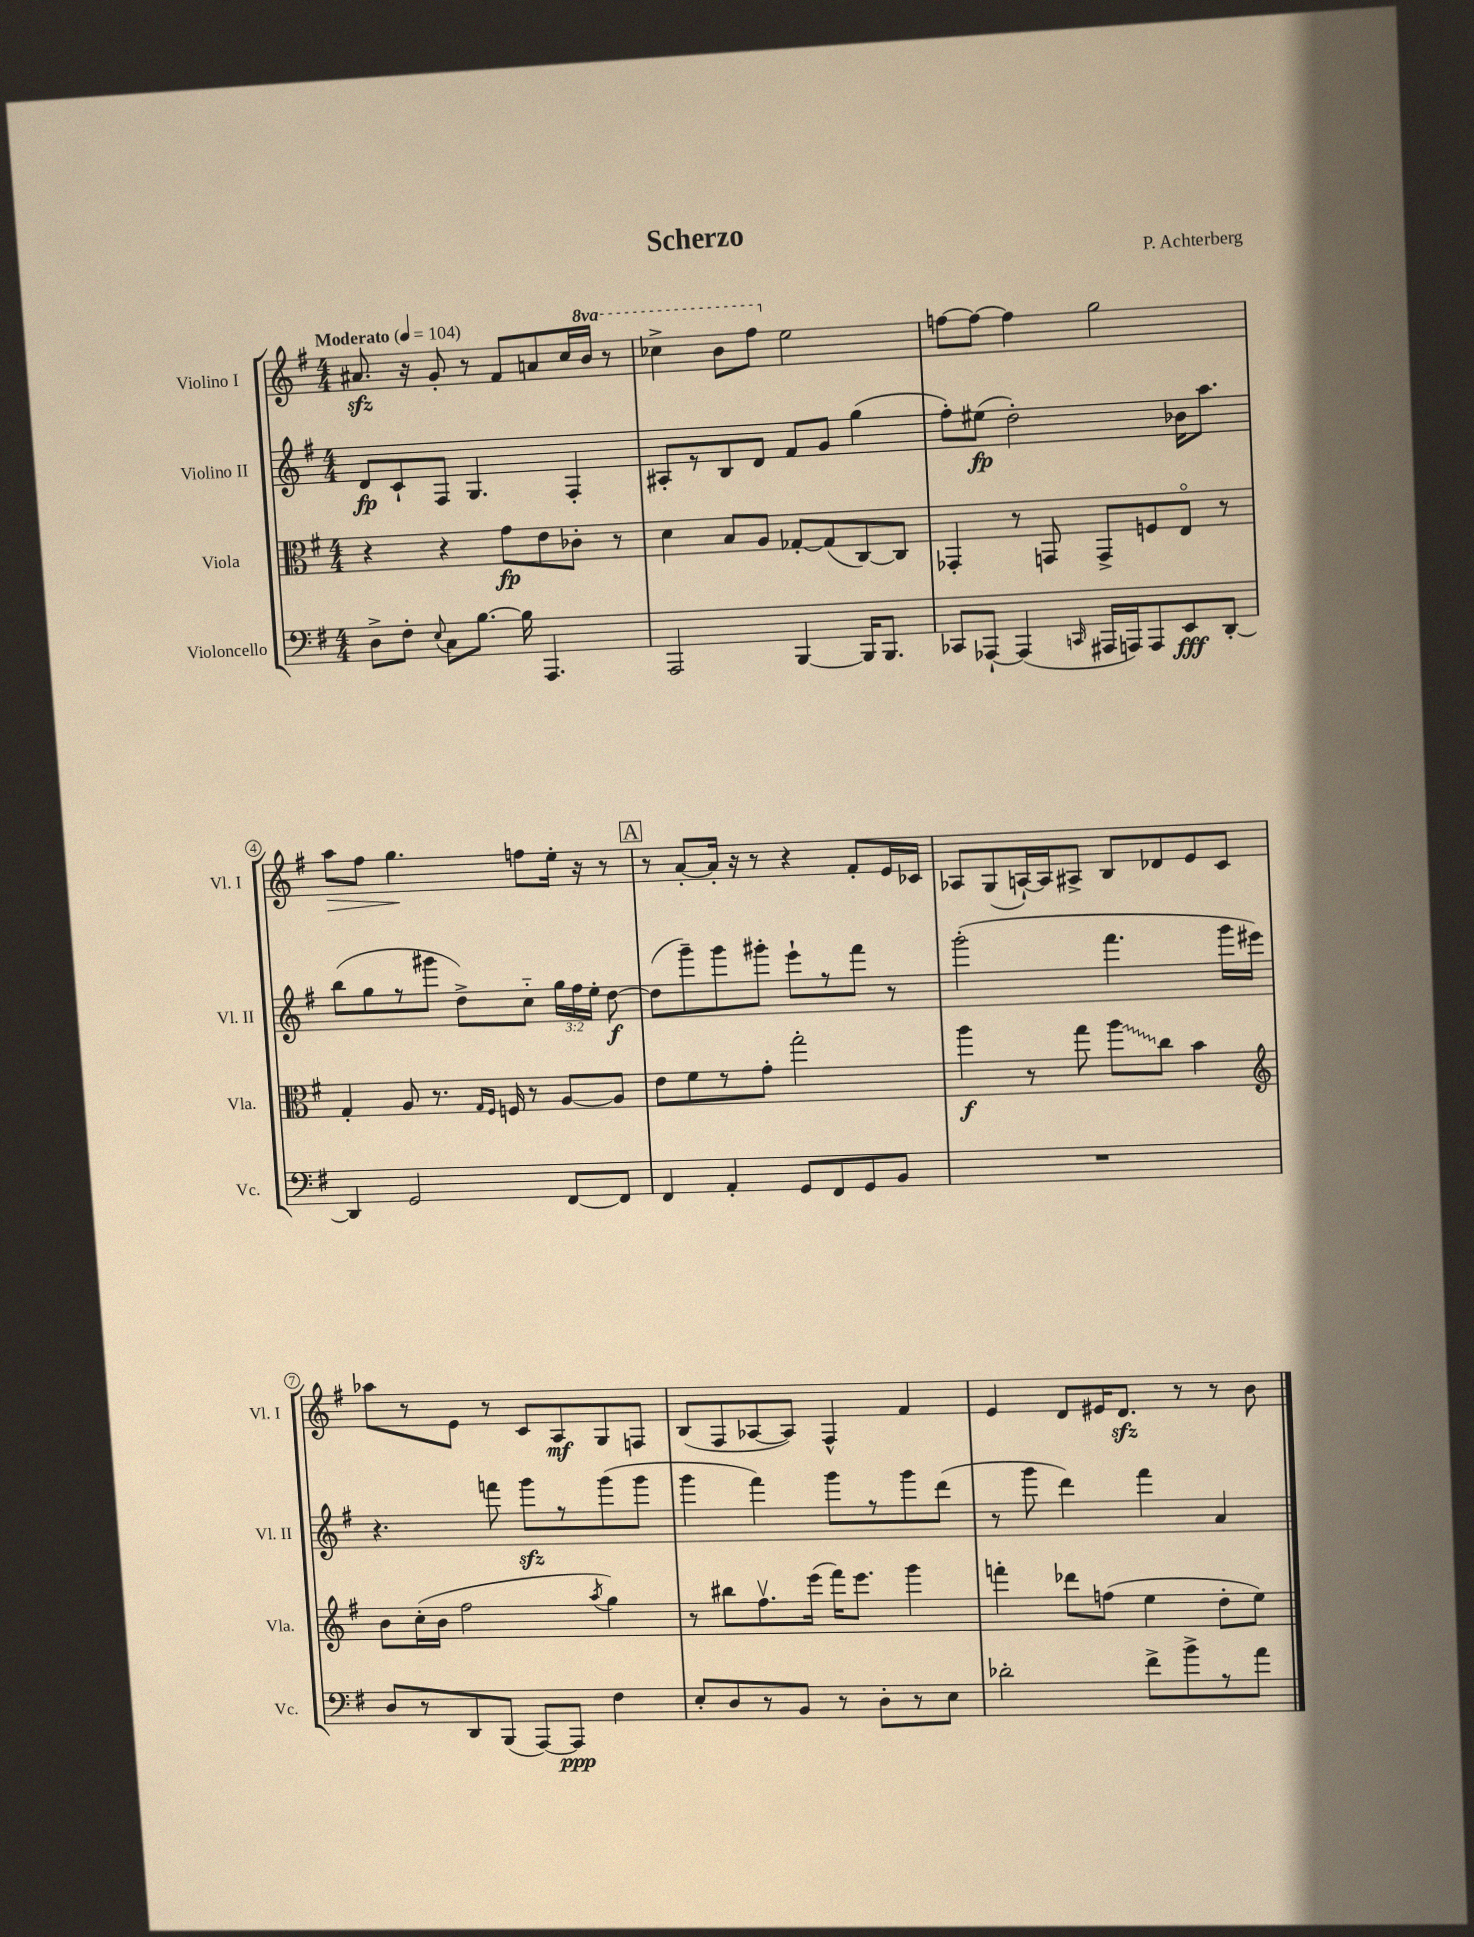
\header { title = "Scherzo" composer = "P. Achterberg" }
<<
\new StaffGroup <<
\new Staff = "s0" \with { instrumentName = "Violino I" shortInstrumentName = "Vl. I" } {
    \clef treble \key g \major \numericTimeSignature \time 4/4 \set Staff.ottavationMarkups = #ottavation-simple-ordinals \tempo "Moderato" 4 = 104
    \autoBeamOff ais'8.\sfz r16 g'8-. r8 fis'8[ a'8 c''16 \ottava #1 b''16] r8 |
    ces'''4-> b''8[ fis'''8] \ottava #0 e''2 |
    f''8[~ f''8]~ f''4 g''2 |
    a''8[\> fis''8] g''4.\! f''8[ e''16]-. r16 r8 |
    \mark \markup { \box "A" } r8 a'8[~-. a'16]-. r16 r8 r4 fis'8[-. e'16 ces'16] |
    aes8[ g8( a16~-!) a16 ais8]-> b8[ des'8 e'8 c'8] |
    aes''8[ r8 e'8] r8 c'8[ a8\mf g8 f8] |
    b8[( fis8 aes8~ aes8]) fis4-^ fis'4 |
    e'4 d'8[ eis'16 d'8.]\sfz r8 r8 b'8 \bar "|." |
}
\new Staff = "s1" \with { instrumentName = "Violino II" shortInstrumentName = "Vl. II" } {
    \clef treble \key g \major \numericTimeSignature \time 4/4 \override Staff.TupletNumber.text = #tuplet-number::calc-fraction-text
    \autoBeamOff d'8[\fp c'8-! fis8] g4. fis4-. |
    ais8[-. r8 b8 d'8] fis'8[ g'8] g''4( |
    fis''8[-.) eis''8]\fp( d''2-.) bes'16[ a''8.] |
    b''8[( g''8 r8 gis'''8] d''8[->) c''8]-_ \tuplet 3/2 { g''16[ fis''16 e''16]-. } d''8~\f |
    \mark \markup { \box "A" } d''8[( g'''8--) g'''8 gis'''8]-. e'''8[-! r8 fis'''8] r8 |
    g'''2-.( fis'''4. g'''16[ eis'''16]) |
    r4. f'''8 g'''8[\sfz r8 g'''8( g'''8] |
    g'''4 fis'''4) g'''8[ r8 g'''8 d'''8]( |
    r8 g'''8 d'''4) fis'''4 a'4 \bar "|." |
}
\new Staff = "s2" \with { instrumentName = "Viola" shortInstrumentName = "Vla." } {
    \clef alto \key g \major \numericTimeSignature \time 4/4
    \autoBeamOff r4 r4 g'8[\fp e'8 ces'8]-. r8 |
    d'4 b8[ a8] ges8[~-. ges8( c8~) c8] |
    ges,4-. r8 g,8 g,8[-> f8 e8]\flageolet r8 |
    g4-. a8 r8. \grace { g16[ fis16] } f16 r8 a8[~ a8] |
    \mark \markup { \box "A" } e'8[ fis'8 r8 g'8]-. g''2-. |
    a''4\f r8 g''8 \once \override Glissando.style = #'zigzag a''8[\glissando c''8] b'4 |
    \clef treble b'8[ c''16-.( b'16] fis''2 \acciaccatura { a''8 } g''4) |
    r8 bis''8[ fis''8.\upbow e'''16]( fis'''16[) e'''8.] g'''4 |
    f'''4-. des'''8[ f''8]( e''4 d''8[-. e''8]) \bar "|." |
}
\new Staff = "s3" \with { instrumentName = "Violoncello" shortInstrumentName = "Vc." } {
    \clef bass \key g \major \numericTimeSignature \time 4/4
    \autoBeamOff d8[-> fis8]-. \appoggiatura { e8 } c8[ b8.]~ b16 a,,4. |
    a,,2 b,,4~ b,,16[ b,,8.] |
    ces,8[ aes,,8]~-! aes,,4( \grace { c,16 } ais,,16[ a,,16) a,,8 e,8\fff d,8]~-. |
    d,4 g,2 fis,8[~ fis,8] |
    \mark \markup { \box "A" } fis,4 a,4-. g,8[ fis,8 g,8 b,8] |
    R1 |
    d8[ r8 d,8 b,,8]( a,,8[~) a,,8]\ppp fis4 |
    e8[-. d8 r8 b,8] r8 d8[-. r8 e8] |
    des'2-. fis'8[-> b'8-> r8 a'8] \bar "|." |
}
>>
>>
\layout { \context { \Score \override BarNumber.stencil = #(make-stencil-circler 0.1 0.3 ly:text-interface::print) } }
